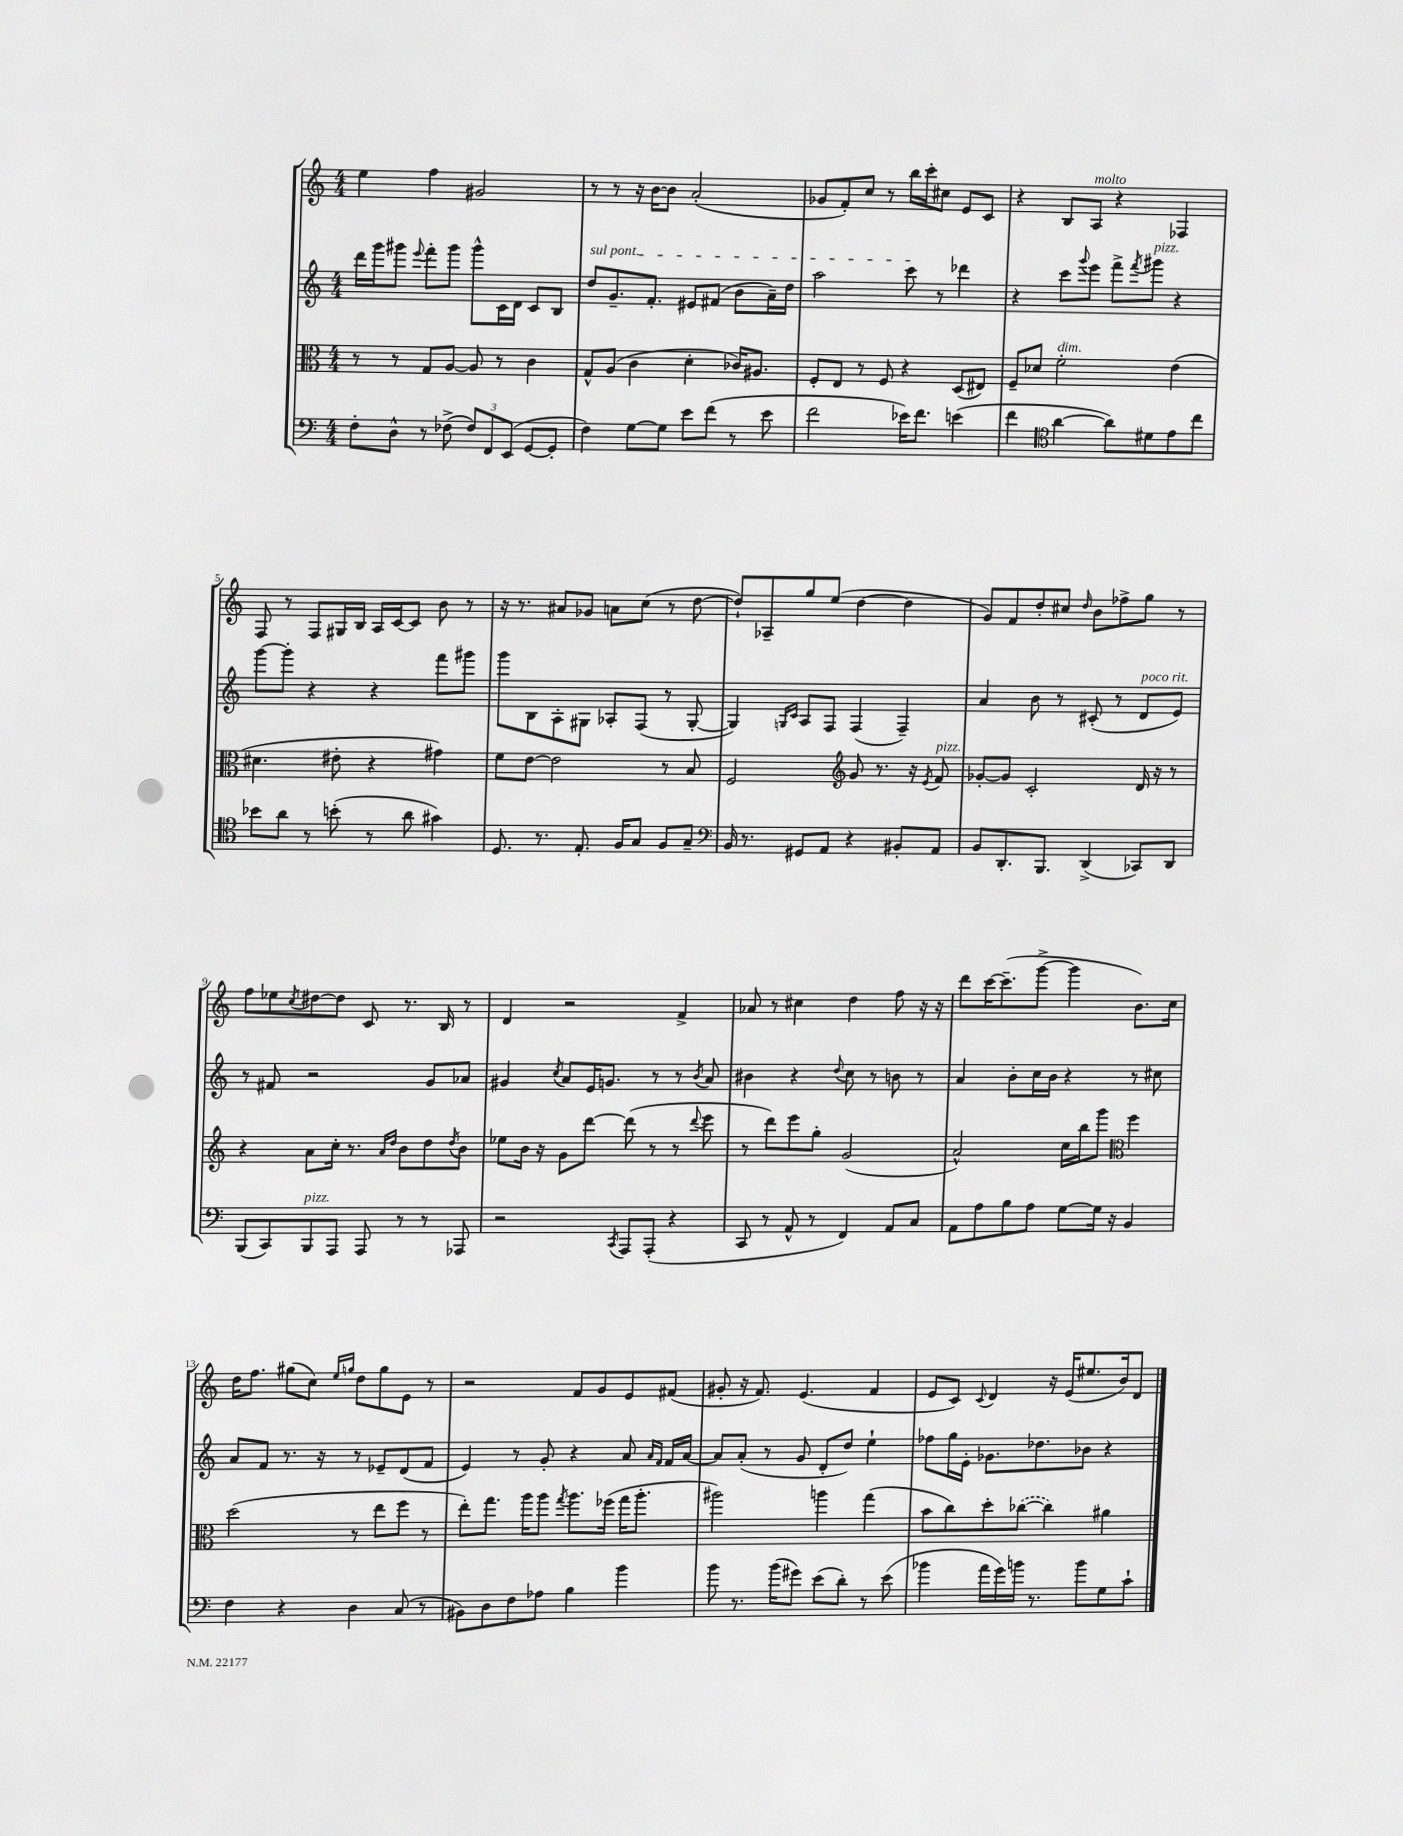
<<
\new StaffGroup <<
\new Staff = "s0" {
    \clef treble \key c \major \numericTimeSignature \time 4/4
    e''4 f''4 gis'2 |
    r8 r8 r16 b'16~ b'8 a'2-.( |
    ges'8 f'8-.) c''8 r8 b''16 c'''16-. cis''8 e'8 c'8 |
    r4 b8 a8^\markup { \italic "molto" } r4 fes4 |
    f8 r8 f8 gis16 b16 a16 c'16~ c'8 b'8 r8 |
    r16 r8. ais'8 ges'8 a'8 c''8( r8 d''8~ |
    d''8-!) aes8-- g''8 e''8( d''4~ d''4 |
    g'8) f'8 d''8-. cis''8 \grace { d''16 } b'8 fes''8-> g''8 r8 |
    f''8 ees''8 \acciaccatura { c''8 } dis''8~ dis''8 c'8 r8. b16 r8 |
    d'4 r2 f'4-> |
    aes'8 r8 cis''4 d''4 f''8 r16 r16 |
    d'''8 c'''16~ c'''8.--( g'''8~-> g'''4 b'8.) c''16 |
    d''16 f''8. gis''8( c''8) \grace { e''16 g''16 } d''8 g''8 e'8 r8 |
    r2 f'8 g'8 e'8 fis'8( |
    gis'8-. r16 f'8.) e'4.( f'4 |
    e'8 c'8) \appoggiatura { c'8 } d'4 r16 e'16( eis''8. b'16) d'8 \bar "|." |
}
\new Staff = "s1" {
    \clef treble \key c \major \numericTimeSignature \time 4/4
    d'''16 g'''16 gis'''8 \appoggiatura { e'''8 } f'''8-. gis'''8 gis'''8-^ c'16 d'16 c'8 b8 |
    \once \override TextSpanner.bound-details.left.text = \markup { \italic "sul pont." } d''8\startTextSpan g'8.-- f'8.-. eis'8 fis'8( b'8 a'16--) d''16 |
    a''2 c'''8\stopTextSpan r8 des'''4 |
    r4 c'''8 \appoggiatura { g'''8 } e'''8 f'''8-> \acciaccatura { f'''8 } gis'''8^\markup { \italic "pizz." } r4 |
    g'''8~ g'''8-. r4 r4 f'''8 gis'''8 |
    g'''8 b8 a8-. gis8 aes8-. f8( r8 gis8~-. |
    gis4) \grace { g16 c'16 } a8 f8 f4( f4--) |
    a'4 b'8 r8 cis'8-.( r8 d'8^\markup { \italic "poco rit." } e'8) |
    r8 fis'8 r2 g'8 aes'8 |
    gis'4 \acciaccatura { c''8 } a'8 e'16 g'8. r8 r8 \acciaccatura { b'8 } a'8 |
    bis'4 r4 \appoggiatura { d''8 } c''8 r8 b'8 r8 |
    a'4 b'8-. c''16 b'16 r4 r8 cis''8 |
    a'8 f'8 r8. r16 r8 ees'8-- d'8( f'8 |
    e'4) r8 g'8-. r4 a'8 \grace { a'16 f'16 } f'16 a'16~ |
    a'8 a'8-.( r8 g'8 d'8-. d''8) e''4-! |
    fes''8 g''16 e'16-. ges'8. des''8. bes'8 r4 \bar "|." |
}
\new Staff = "s2" {
    \clef alto \key c \major \numericTimeSignature \time 4/4
    r8 r8 g8 a8~ a8 r8 c'4 |
    g8-^ a8( c'4 d'4-. ces'16) ais8. |
    f8-. e8 r8 f8 r4 d8( eis8) |
    f8-- des'8 f'2-.^\markup { \italic "dim." } e'4( |
    dis'4. eis'8-. r4 gis'4) |
    f'8 e'8~ e'2 r8 b8 |
    f2 \clef treble g'8 r8. r16 \acciaccatura { e'8 } f'8^\markup { \italic "pizz." } |
    ges'8~-. ges'8 c'2-. d'16 r16 r8 |
    r4 a'8 c''16-. r8. \grace { a'16 d''16 } b'8 d''8 \acciaccatura { d''8 } b'8 |
    ees''8 b'16 r16 g'8 d'''8~ d'''8( r8 r8 \appoggiatura { d'''8 } e'''8 |
    r8 d'''8) e'''8 g''8-. g'2( |
    a'2-^) c''16 b''16 g'''8 \clef alto f''4 |
    d''2( r8 e''8 f''8 r8 |
    e''8-.) g''8. a''16 a''8 \acciaccatura { g''8 } a''8. fes''16( g''16 a''8.-. |
    ais''2) a''4 g''4( |
    b'8 c''8) d''8-. \once \slurDashed ces''8~( ces''4) ais'4 \bar "|." |
}
\new Staff = "s3" {
    \clef bass \key c \major \numericTimeSignature \time 4/4
    f8-. d8-^ r8 fes8->( \tuplet 3/2 { fes8) f,8 e,8( } g,8~ g,8-. |
    f4) g8~ g8 e'8 f'8( r8 e'8 |
    f'2 ees'16) f'8. e'4( |
    f'4 \clef tenor a'4~ a'8) dis'8 e'8 c''8 |
    bes'8 a'8 r8 b'8-.( r8 a'8 gis'4) |
    d8. r8. e8.-. f16 g8 f8 g8-- |
    \clef bass b,16 r8. gis,8 a,8 r4 bis,8-. a,8 |
    b,8 d,8.-. b,,8. d,4->( ces,8) d,8 |
    b,,8( c,8) b,,8^\markup { \italic "pizz." } a,,8 a,,8 r8 r8 aes,,8 |
    r2 \acciaccatura { c,8 } a,,8 a,,8-.( r4 |
    c,8 r8 a,8-^ r8 f,4) a,8 c8 |
    a,8 a8 b8 a8 g8~ g16 r16 b,4 |
    f4 r4 d4 c8( r8 |
    bis,8) d8 f8 aes8 b4 b'4 |
    b'8 r8. b'16( gis'8) e'8( d'8-.) r8 e'8( |
    bes'4 a'16 g'16) b'16 r8. b'8 g8 c'8-! \bar "|." |
}
>>
>>
